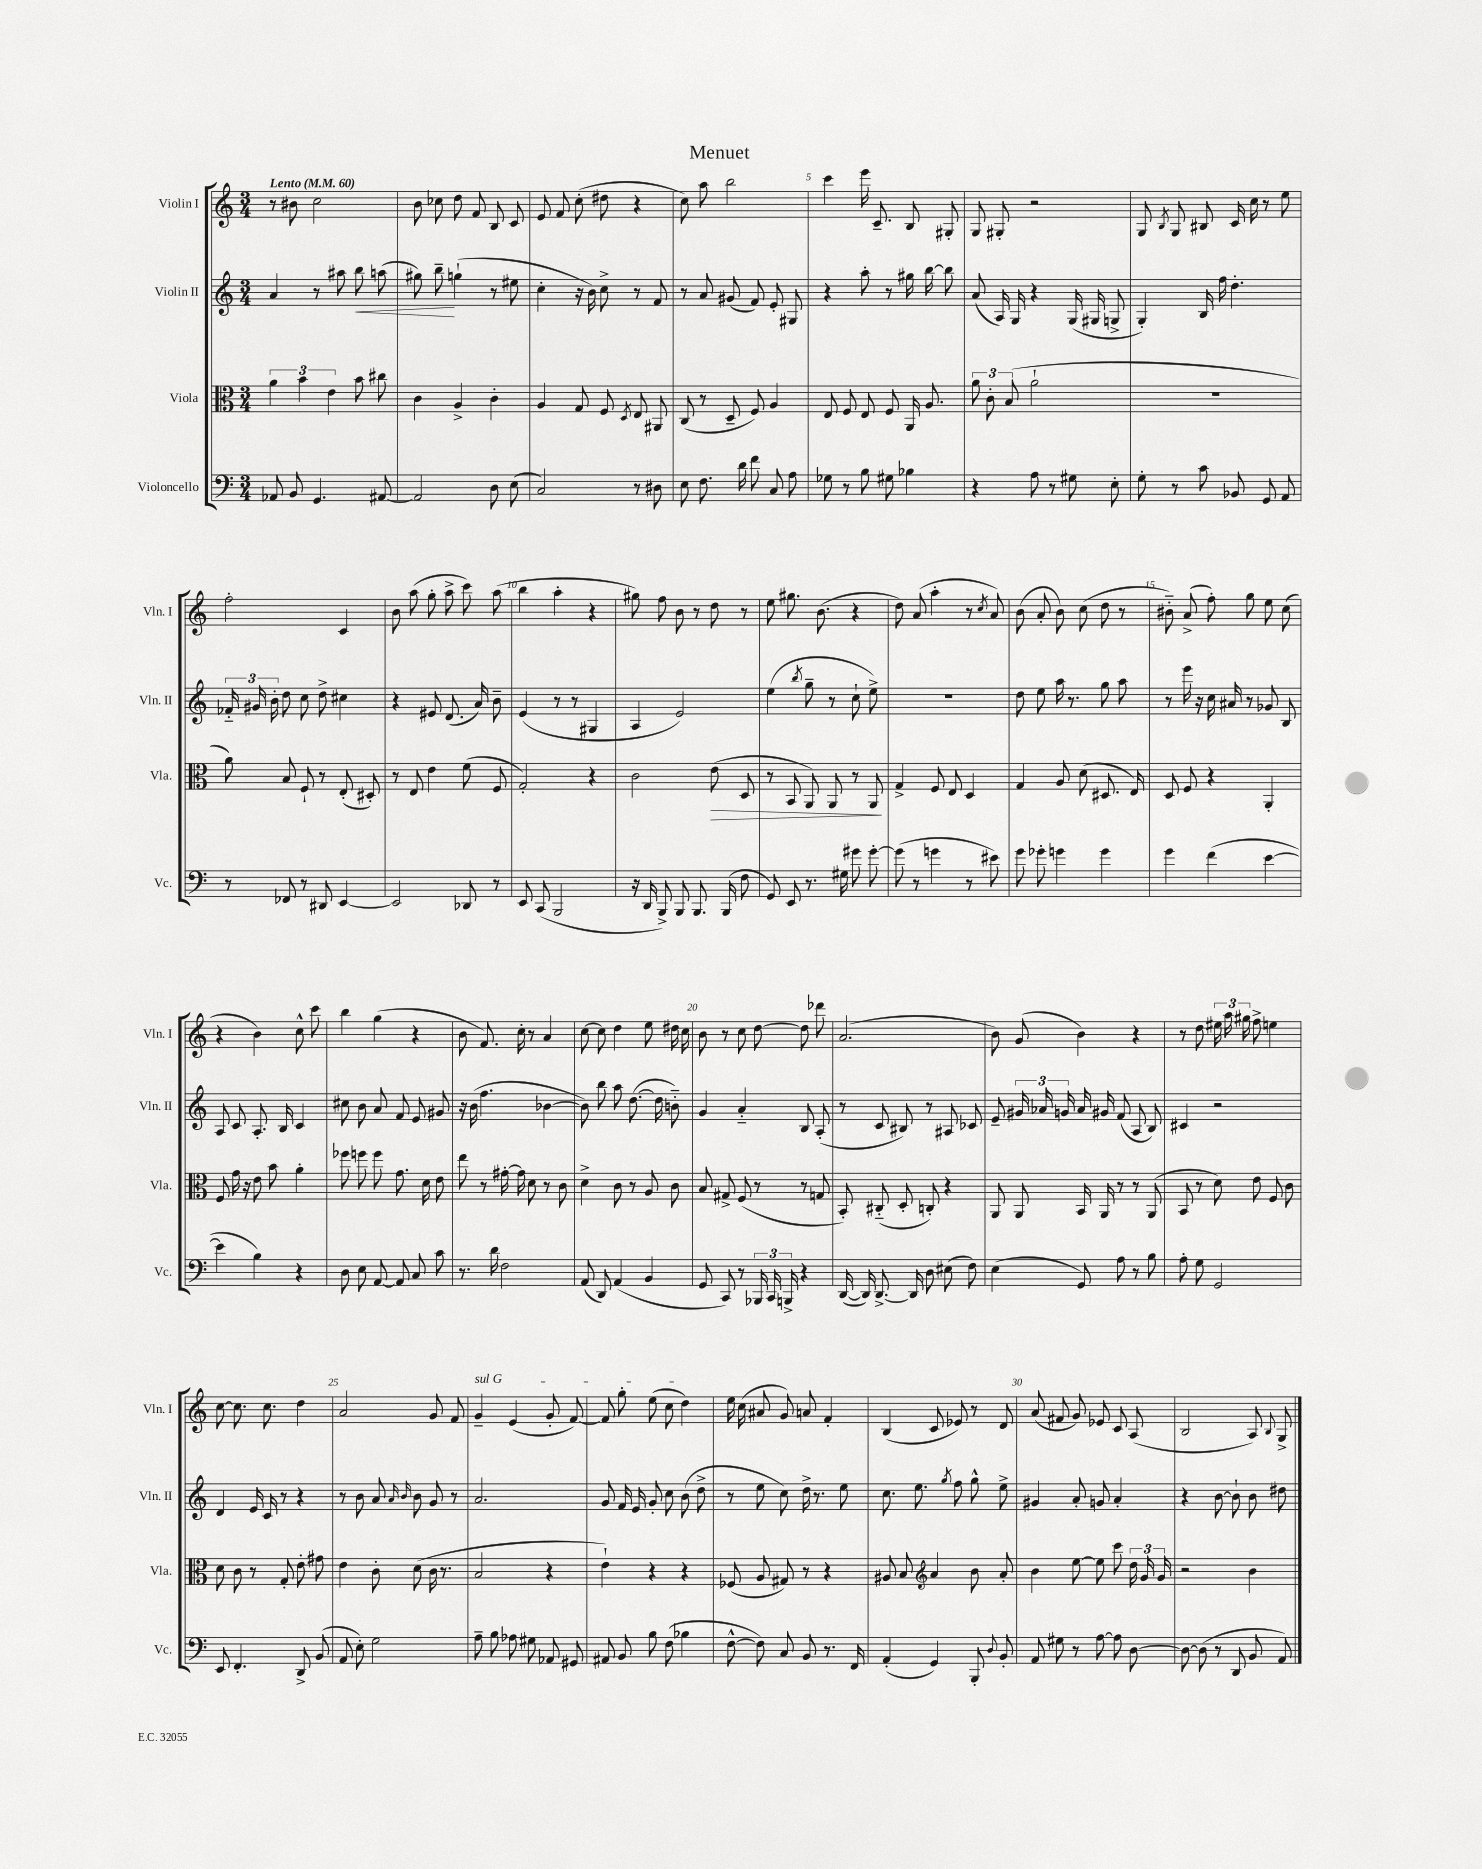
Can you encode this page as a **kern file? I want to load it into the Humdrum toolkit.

**kern	**kern	**kern	**kern
*staff4	*staff3	*staff2	*staff1
*clefF4	*clefC3	*clefG2	*clefG2
*k[]	*k[]	*k[]	*k[]
*M3/4	*M3/4	*M3/4	*M3/4
*MM60	*MM60	*MM60	*MM60
8AA-	6a	4a	8r
8BB	.	.	8b#
.	6b	.	.
4.GG	.	8r	2cc
.	6e	.	.
.	.	8aa#	.
.	8b	8bb	.
[8AA#	8cc#	(8aa	.
=	=	=	=
2AA#]	4c	8gg#)	8b
.	.	8bb~	8cc-
.	4A^	(4gg`	8dd
.	.	.	8f
8D	4c'	8r	8B
(8E	.	8ee#	8c
=	=	=	=
2C)	4A	4cc'	8e
.	.	.	8f
.	8G	16r	(8cc'
.	.	16b)	.
.	8F	8cc^	8dd#
.	8qD	.	.
8r	8E	8r	4r
8D#	8AA#	8f	.
=	=	=	=
8E	(8C	8r	8cc)
8.F	8r	8a	8aa
.	8D~	(8g#	2bb
16d	.	.	.
8f	8F)	8f)	.
8C	4A	8e'	.
8A	.	8G#	.
=	=	=	=
8G-	8E	4r	4ccc
8r	8F	.	.
8B	8E	8aa'	16eee
.	.	.	8.c~
8G#	8F	8r	.
4B-	16AA	16gg#	8B
.	8.A	[16bb	.
.	.	8bb]	8G#'
=	=	=	=
4r	12a	(8a	8G
.	12c'	.	.
.	.	16A)	8G#'
.	(12B	.	.
.	.	16G	.
8A	2a`	4r	2r
8r	.	.	.
8G#	.	(16G	.
.	.	16G#	.
8E'	.	8G^	.
=	=	=	=
8G'	2.r	4G')	8G
.	.	.	8qB
8r	.	.	8G
8c	.	16B	8B#
.	.	16ff	.
8BB-	.	4.dd'	16c
.	.	.	16cc
8GG	.	.	8r
8AA	.	.	8ee
=	=	=	=
8r	8a)	24f-'~	2ff'
.	.	24g#	.
.	.	24b'	.
8FF-	8B	8dd	.
8r	8F`	8cc	.
8DD#	8r	8dd^	.
[4EE	(8E'	4cc#	4c
.	8D#')	.	.
=	=	=	=
2EE]	8r	4r	8b
.	8E	.	(8aa
.	4e	8e#	8gg'
.	.	(8.d	8aa^
8DD-	(8f	.	8ccc)
.	.	16a)	.
8r	8F	8b~	(8aa
=	=	=	=
8EE	2G')	(4e	4bb
(8CC	.	.	.
2BBB	.	8r	4aa'
.	.	8r	.
.	4r	4G#	4r
=	=	=	=
16r	2c	4A	8gg#)
16DD	.	.	.
8BBB^)	.	.	8ff
8BBB	.	2e)	8b
8.BBB	.	.	8r
.	(8e	.	8dd
(16BBB	.	.	.
8F	8D	.	8r
=	=	=	=
8GG)	8r	(4ee	8ee
8EE	8BB	.	8.gg#
.	.	8qbb	.
8.r	8AA)	8gg~	.
.	.	.	(8.b
.	8AA	8r	.
16G#	.	.	.
8g#	8r	8cc`	4r
[8g#'	8AA	8ee^)	.
=	=	=	=
(8g#]	4G^	2.r	8dd)
8r	.	.	(8a
4g	8F	.	4aa'
.	8E	.	.
8r	4D	.	8r
.	.	.	8qcc
8e#)	.	.	8a)
=	=	=	=
8g	4G	8dd	(8b
8g-'	.	8ee	8a'
4g	8A	16aa	8b)
.	.	8.r	.
.	(8d	.	(8cc
4g	8.D#	8gg	8dd
.	.	8aa	8r
.	16E)	.	.
=	=	=	=
4g	8D	8r	8b#'~)
.	8F	16eee	(8a^
.	.	16r	.
(4f	4r	16cc	8ff')
.	.	16a#	.
.	.	8r	8gg
[4e	4AA'	8g-	8ee
.	.	8B	(8cc
=	=	=	=
4e]	8F	8A	4r
.	16g	8c	.
.	16r	.	.
4B)	8e	8.A'	4b)
.	8b	.	.
.	.	16B	.
4r	4a'	4c	8cc^^
.	.	.	8ccc
=	=	=	=
8D	8ff-	8cc#	4bb
8E	8ff	8b	.
[8AA	8ff	8a	(4gg
8AA]	8.g	8f	.
8C	.	8e	4r
.	16d	.	.
8c	8e	8g#	.
=	=	=	=
8.r	8ee	16r	8b
.	.	(16b	.
.	8r	4.ff	8.f)
16d	.	.	.
2F	[16g#'	.	.
.	16g#]	.	16cc'
.	8d	.	8r
.	8r	[4b-	4a
.	8c	.	.
=	=	=	=
(8AA	4d^	8b-])	[8cc
8DD)	.	8bb	8cc]
(4AA	8c	8aa	4dd
.	8r	([8.dd	.
4BB	8A	.	8ee
.	.	16dd]	.
.	8c	8b'~)	16dd#
.	.	.	16cc
=	=	=	=
8GG	8B	4g	8b
8CC)	8G#^	.	8r
8r	(8F	4a'~	8cc
24BBB-	8r	.	[8dd
24CC	.	.	.
24BBB^	.	.	.
4r	8r	8B	8dd]
.	8G	(8A'	8ddd-
=	=	=	=
([16DD	8BB')	8r	(2.a
16DD])	.	.	.
[8.DD^	(8C#'~	8c	.
.	8D'	8B#)	.
16DD]	.	.	.
8D	8C')	8r	.
(8E#	4r	8A#	.
8F)	.	8c-	.
=	=	=	=
(4E	8AA	8e~	8b)
.	8AA	24g#	(8g
.	.	24a-	.
.	.	24g	.
8GG)	16BB	16a-	4b)
.	16AA	16g#	.
8A	8r	(8f	.
8r	8r	8A	4r
8B	(8AA	8B)	.
=	=	=	=
8A'	8BB	4c#	8r
8G	8r	.	8dd
2GG	8d)	2r	24ee#
.	.	.	24aa
.	.	.	24gg#
.	8e	.	8ff^
.	8F	.	4ee
.	8c	.	.
=	=	=	=
8EE	8d	4d	[8cc
4.FF'	8c	.	8.cc]
.	8r	16e	.
.	.	16c	8.cc
.	8G'	8r	.
8DD^	8e'	4r	4dd
(8BB	8g#	.	.
=	=	=	=
8AA	4e	8r	2a
8E')	.	8b	.
2G	8c'	8a	.
.	.	16qqa	.
.	.	16qqb	.
.	(8d	8b	.
.	16c	8g	8g
.	8.r	.	.
.	.	8r	8f
=	=	=	=
8A~	2B	2.a	4g~
8B	.	.	.
8A-	.	.	(4e
8G#	.	.	.
8AA-	4r	.	8g'
8GG#	.	.	[8f)
=	=	=	=
8AA#	4e`)	8g	8f]
8BB	.	16f	8gg'
.	.	16e	.
8B	4r	8g'	(8ee
(8F	.	8cc	8cc
4B-	4r	(8b	4dd)
.	.	8dd^	.
=	=	=	=
[8F^^	(8F-	8r	16ee
.	.	.	(16cc
8F])	8A	8ee	8a#
8C	8G#)	8cc)	8g)
8BB	8r	16dd^	8a
.	.	8.r	.
8.r	4r	.	4f'
.	.	8ee	.
16FF	.	.	.
=	=	=	=
(4AA'	8A#	8.cc	(4B
.	8B	.	.
.	.	8.ee	.
*	*clefG2	*	*
4GG)	4a	.	8c
.	.	8qgg	.
.	.	8ff	8e-)
8BBB'	8b	8gg^^	8r
8qqD	.	.	.
8BB'	8a'	8ee^	8d
=	=	=	=
8AA	4b	4g#	(8a
8G#	.	.	8f#
8r	[8ee	8a'	8g)
[8A	8ee]	8g	8e-
8A]	8ccc	4a'	8c
[8D	24dd	.	(8A
.	24g	.	.
.	24g	.	.
=	=	=	=
8D_	2r	4r	2B
(8D]	.	.	.
8r	.	[8b	.
8DD	.	8b`]	.
8BB	4b	8b	8A)
.	.	.	8qqB
8AA)	.	8dd#	8G^
==	==	==	==
*-	*-	*-	*-
